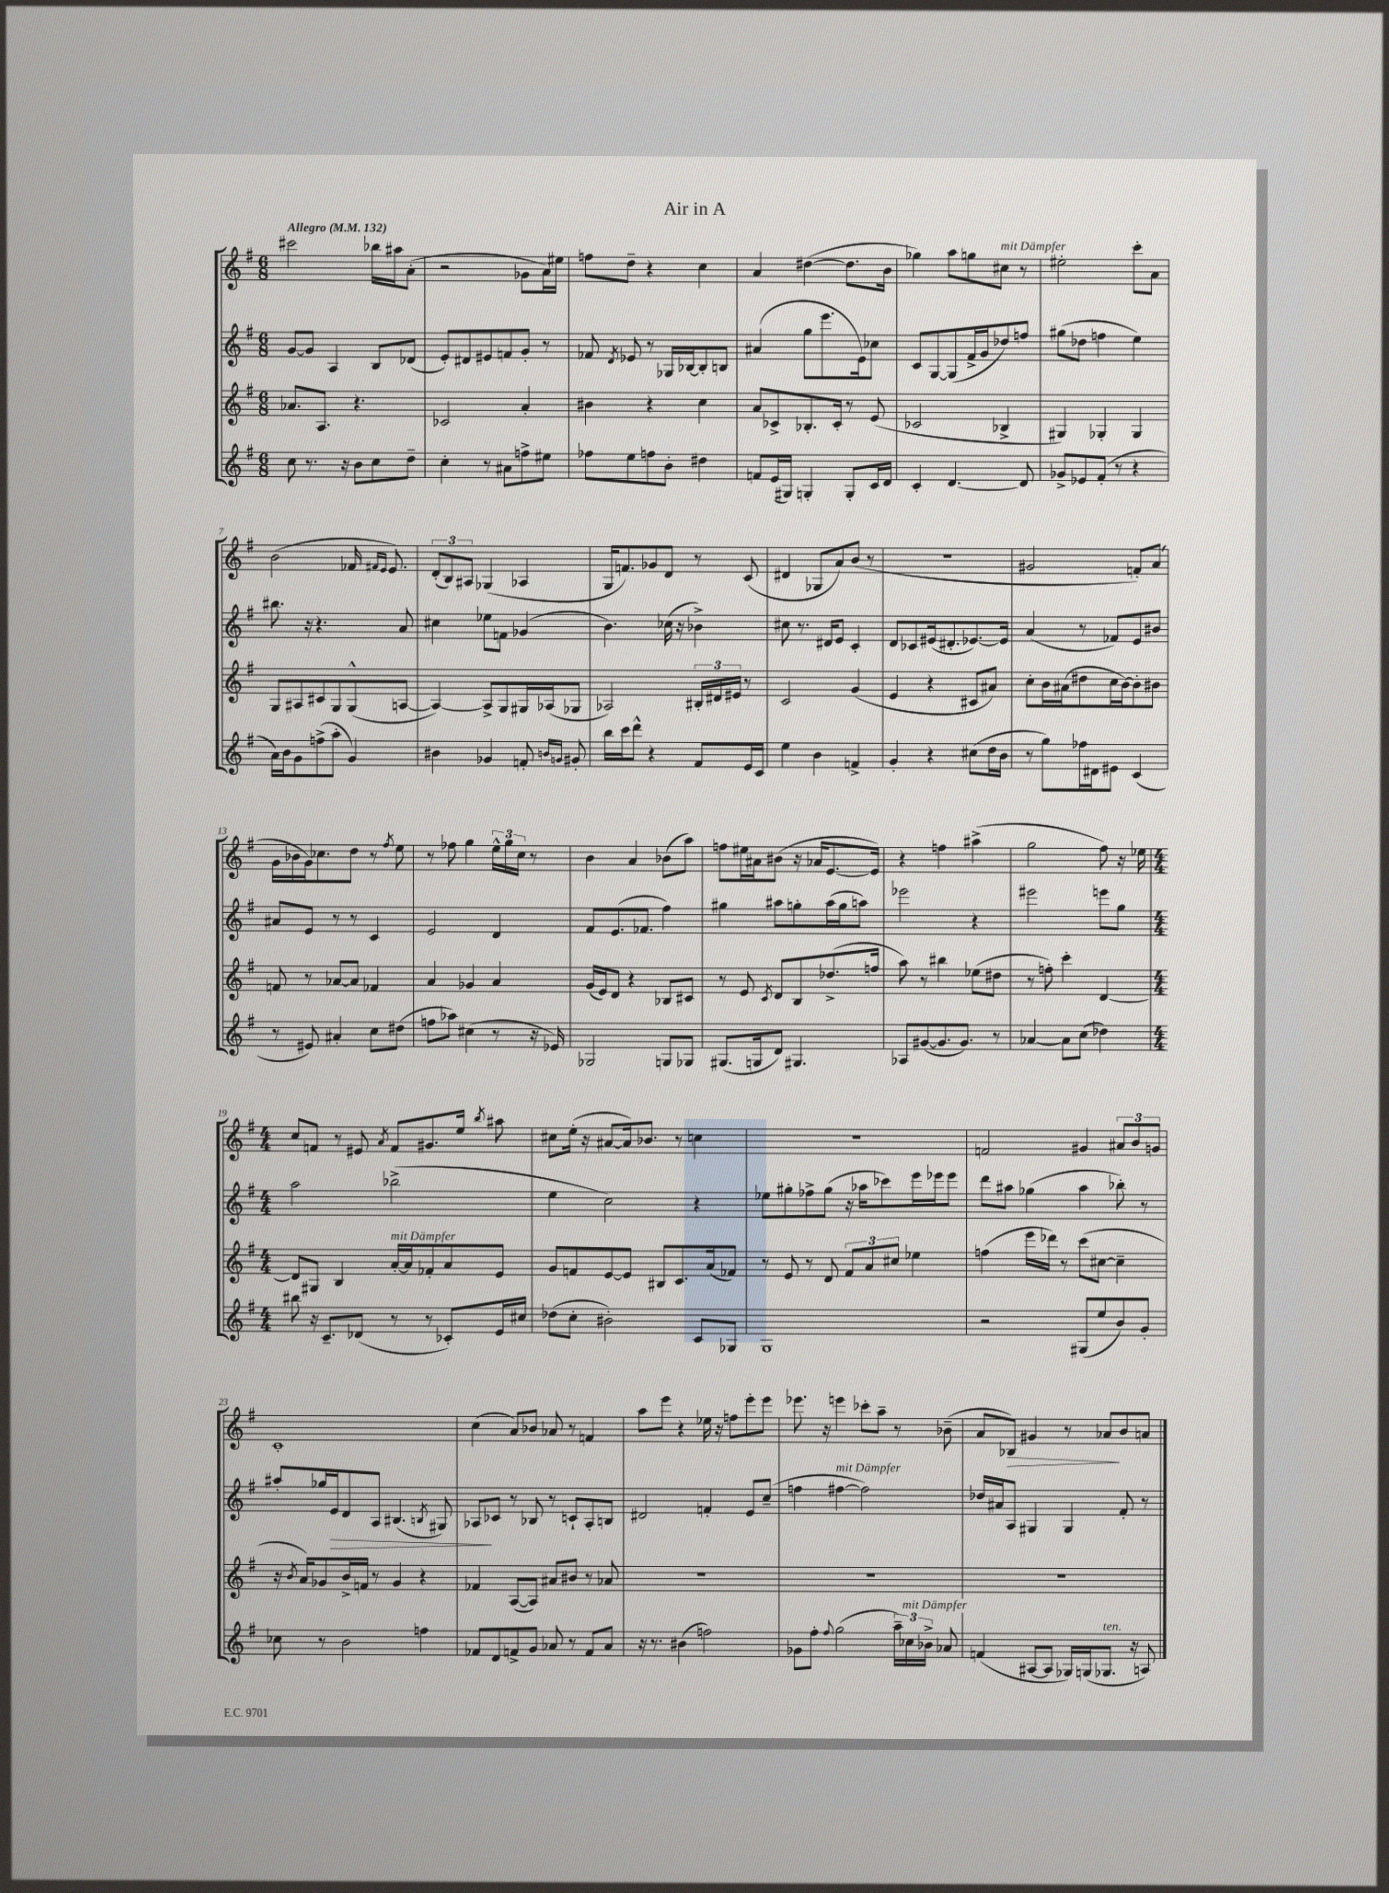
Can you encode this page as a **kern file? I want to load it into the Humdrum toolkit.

**kern	**kern	**kern	**dynam	**kern	**dynam
*part4	*part3	*part2	*part2	*part1	*part1
*staff4	*staff3	*staff2	*staff2	*staff1	*staff1
*clefG2	*clefG2	*clefG2	*	*clefG2	*
*k[f#]	*k[f#]	*k[f#]	*	*k[f#]	*
*M6/8	*M6/8	*M6/8	*	*M6/8	*
*MM132	*MM132	*MM132	*	*MM132	*
=1	=1	=1	=1	=1	=1
!	!	!	!	!LO:TX:a:B:t=Allegro	!
8cc\	8.a-X/L	[8g/L	.	2ccc#X\	.
8.r	.	8g/J]	.	.	.
.	8.A/J	.	.	.	.
.	.	4A/	.	.	.
16r	.	.	.	.	.
8b\L	4.r	.	.	.	.
8cc\	.	8B/L	.	16bb-X\LL	.
.	.	.	.	16aa#X\J	.
8dd~\J	.	(8d-X/J	.	(8a'\J	.
=2	=2	=2	=2	=2	=2
4cc'\	2c-X/	8e'/L)	.	2r	.
.	.	8d#X/	.	.	.
8r	.	8e#X/	.	.	.
8a#X\L	.	8fn/	.	.	.
8ffn^\	4a'/	8g'/J	.	8g-X\L	.
8ee#X\J	.	8r	.	16a\L)	.
.	.	.	.	16ee#X\JJ	.
=3	=3	=3	=3	=3	=3
8ff-X\L	4b#X\	8f-X/	.	8ffn\L	.
.	.	8qd/	.	.	.
8ee\	.	8e-X/	.	8dd~\J	.
8ffn\	4r	8r	.	4r	.
8b'\J	.	16G-X/LL	.	.	.
.	.	[16B-X/J	.	.	.
4dd#X\	4cc\	8B-'/]	.	4cc\	.
.	.	8Bn/J	.	.	.
=4	=4	=4	=4	=4	=4
8fn/L	8a/L	(4a#X/	.	4a/	.
(16e/L	8c-X^/	.	.	.	.
16G#X/JJ)	.	.	.	.	.
4Gn'/	8.B-X'/	8gg\L	.	([4dd#X\	.
.	.	8.eee\	.	.	.
.	16c-'/Jk	.	.	.	.
8G'/L	8r	.	.	8.dd#\L]	.
.	.	16e\k)	.	.	.
16c/L	(8e/	8cc-X\J	.	.	.
16d/JJ	.	.	.	16b\Jk	.
=5	=5	=5	=5	=5	=5
4c'/	2c-X/	8c/L	.	4gg-X\)	.
.	.	[8G/	.	.	.
[4.d/	.	(8G/]	.	8aa\L	.
.	.	16f#^/L	.	8ggn\	.
.	.	16g/J	.	.	.
!	!	!	!	!LO:TX:a:i:t=mit Dämpfer	!
.	4B-X^/	8dd-X/)	.	8cc#X\J	.
8d/]	.	8ffn/J	.	8r	.
=6	=6	=6	=6	=6	=6
8g-X^/L	4G#X/)	(8gg#X\L	.	2ee#X'\	.
8e-X/	.	8dd-X\J	.	.	.
(8f#'/J	4G-X'/	4ffn\	.	.	.
8r	.	.	.	.	.
4r	4G-/	4ee\)	.	8ccc'\L	.
.	.	.	.	8a\J	.
!!LO:LB:g=z
=7	=7	=7	=7	=7	=7
16a\LL)	8G/L	8.bb#X\	.	(2b\	.
16b\J	.	.	.	.	.
8g\	8A#X/	.	.	.	.
.	.	16r	.	.	.
(8ffn^\	8c#X/	4.r	.	.	.
8aa'\J	8G/	.	.	.	.
4g/)	(8G^^/	.	.	16f-X/	.
.	.	.	.	16qqf#X/LL	.
.	.	.	.	16qqe/JJ	.
.	.	.	.	8.e/)	.
.	[8An/J	8a/	.	.	.
=8	=8	=8	=8	=8	=8
4b#X\	4A/_)	4cc#X\	.	(12d'/L	.
.	.	.	.	12B/)	.
.	.	.	.	12A#X/J	.
4g-X/	8A^/L]	8ee-X\L	.	(4G-X/	.
.	8G/	8fn\J	.	.	.
8fn'/	16G#X/L	(4g-X/	.	4A-X/	.
.	(16A-X/J	.	.	.	.
16qqbn/LL	.	.	.	.	.
16qqgn/JJ	.	.	.	.	.
8g#X'/	8G-X/J	.	.	.	.
=9	=9	=9	=9	=9	=9
16bb\LL	2A-X/)	4.b\)	.	16G/KL	.
16ccc\J	.	.	.	8.fn/)	.
8ddd^^\J	.	.	.	.	.
4r	.	.	.	8g-X/	.
.	.	(16cc-X\	.	8d/J	.
.	.	16r	.	.	.
8f#/L	24B#X'/LL	4b-X^\)	.	8r	.
.	24d#X/	.	.	.	.
.	24e#X/JJ	.	.	.	.
16e/L	8r	.	.	(8c/	.
16c/JJ	.	.	.	.	.
=10	=10	=10	=10	=10	=10
4ee\	2c/	8cc#X\	.	4d#X/	.
.	.	8.r	.	.	.
4b\	.	.	.	8G-X/L	.
.	.	16d#X/KL	.	.	.
.	.	8e/J	.	8a/)	.
4fn^/	(4g/	4c'/	.	(8b/J	.
.	.	.	.	8r	.
=11	=11	=11	=11	=11	=11
4g'/	4e/	8d/L	.	2.r	.
.	.	8c-X/	.	.	.
4r	4r	(16e#X/k	.	.	.
.	.	8.d#X'/	.	.	.
(8cc#X\L	8c#X/L	[8.e-X/)	.	.	.
16dd\L	8a#X/J)	.	.	.	.
16b\JJ	.	16e-/Jk]	.	.	.
=12	=12	=12	=12	=12	=12
8r	8cc'\L	(4a/	.	2g#X/	.
8gg\L)	16b\L	.	.	.	.
.	(16a#X\J	.	.	.	.
16ff-X\L	8dd#X\	8r	.	.	.
16d#X\J	.	.	.	.	.
8e#X\J	16cc\L	8f-X/L)	.	.	.
.	[16b\J)	.	.	.	.
(4c/	8b'\]	8e/	.	8fn'/L)	.
.	8b#X\J	8b#X/J	.	(8a/J	.
!!LO:LB:g=z
=13	=13	=13	=13	=13	=13
8r	8fn/	8a#X/L	.	16g\LL	.
.	.	.	.	16b-X\	.
8e#X/)	8r	8e/J	.	16g\J)	.
.	.	.	.	8.cc-X\	.
4a#X'/	[8a-X/L	8r	.	.	.
.	8a-/J]	8r	.	8dd\J	.
8cc\L	4f-X/	4c/	.	8r	.
.	.	.	.	8qff#/	.
(8dd#X\J	.	.	.	8ee\	.
=14	=14	=14	=14	=14	=14
8ffn\L	4a/	2e/	.	8r	.
8aa-X\J)	.	.	.	8ff-X\	.
(4cc#X\	4g-X/	.	.	4gg\	.
8r	4a/	4d/	.	24ee^^\LL	.
.	.	.	.	24gg\	.
.	.	.	.	24cc\JJ	.
16r	.	.	.	8r	.
16e-X/)	.	.	.	.	.
=15	=15	=15	=15	=15	=15
2G-X/	(16g/LL	8f#/L	.	4b\	.
.	16e/J)	.	.	.	.
.	8d/J	(8.e/	.	.	.
.	4r	.	.	4a/	.
.	.	8.f-X/J	.	.	.
8Gn/L	8B-X/L	4ff#\)	.	(8b-X\L	.
8G-X/J	8c#X/J	.	.	8aa\J)	.
=16	=16	=16	=16	=16	=16
(8.G#X/L	8r	4gg#X\	.	8ffn\L	.
.	8e/	.	.	16ee#X\L	.
16Gn/k	.	.	.	16a#X\J	.
.	8qc/	.	.	.	.
8d/J)	8d/L	8aa#X\L	.	(8b#X\J	.
4.G#X/	8B/	8ggn'\	.	16r	.
.	.	.	.	16a-X/KL	.
.	(8.dd-X^/	(16aa#\L	.	[8.e/	.
.	.	16gg\J	.	.	.
.	.	8aan\J)	.	.	.
.	16ffn/Jk	.	.	16e/Jk])	.
=17	=17	=17	=17	=17	=17
8A-X/L	8aa\)	2eee-X\	.	4r	.
([8g#X/	8r	.	.	.	.
8.g#/]	4bb#X\	.	.	4ffn\	.
8.g#/J)	.	.	.	.	.
.	(8ee-X\L	4r	.	(4aa#X^\	.
8r	8dd#X\J	.	.	.	.
=18	=18	=18	=18	=18	=18
[4a-X/	8r	2eee#X\	.	2gg\	.
.	8ffn'\)	.	.	.	.
8a-\L]	4ccc'\	.	.	.	.
(8cc\J	.	.	.	.	.
4dd-X\)	[4d/	8eeen\L	.	8ff#\)	.
.	.	8gg\J	.	16r	.
.	.	.	.	16ee-X\	.
!!LO:LB:g=z
=19	=19	=19	=19	=19	=19
*M4/4	*M4/4	*M4/4	*	*M4/4	*
8bb#X\	8d/L]	2aa\	.	8cc/L	.
16r	8G#X/J	.	.	8fn/J	.
8.c~/L	.	.	.	.	.
.	4B/	.	.	8r	.
(8d-X/J	.	.	.	8e#X/	.
.	.	.	.	8qa/	.
!	!LO:TX:a:i:t=mit Dämpfer	!	!	!	!
8r	[16a'/LL	(2bb-X^\	.	8f/L	.
.	16a/J]	.	.	.	.
8r	8f-X'/	.	.	8.g#X/	.
8c-X'/L)	8a/	.	.	.	.
.	.	.	.	16ee/Jk	.
.	.	.	.	8qbb/	.
16e/L	8e/J	.	.	8aa#X\	.
16cc#X/JJ	.	.	.	.	.
=20	=20	=20	=20	=20	=20
(8dd-X\L	8g/L	4ee\	.	8cc#X\L	.
8cc'\J	8fn/	.	.	(16ee'\Jk	.
.	.	.	.	16r	.
2b#X'\)	[8e/	2cc\)	.	[8a#X/L	.
.	8e/J]	.	.	16a#/k])	.
.	.	.	.	8.b-X/J	.
.	8B#X/L	.	.	.	.
.	8.c/	.	.	8r	.
8c/L	.	4r	.	4ccn\	.
.	(16a/k	.	.	.	.
8G-X/J	8f-X/J)	.	.	.	.
=21	=21	=21	=21	=21	=21
1G	8r	8ee-X\L	.	1r	.
.	8e/	8gg#X'\	.	.	.
.	8r	8ff-X^\	.	.	.
.	8d/	(8gg#\J	.	.	.
.	12f#/L	16r	.	.	.
.	.	16aa-X\KL	.	.	.
.	12a/	.	.	.	.
.	.	8ccc-X\)	.	.	.
.	12cc#X/J	.	.	.	.
.	4ee-X\	16eee\L	.	.	.
.	.	16eee-X\J	.	.	.
.	.	8eee-\J	.	.	.
=22	=22	=22	=22	=22	=22
2r	(4ffn\	8ddd\L	.	2fn/	.
.	.	8aa#X\J	.	.	.
.	16eee\LL	(4gg-X\	.	.	.
.	16ddd-X\JJ)	.	.	.	.
.	8r	.	.	.	.
(8G#X/L	(8ccc\L	4aa#\	.	4g#X/	.
8ee/	[8cc#X\J	.	.	.	.
8b/)	4cc#~\]	8bb-X'\)	.	12a#X/L	.
.	.	.	.	12b/	.
8g'/J	.	8r	.	.	.
.	.	.	.	12gn/J	.
!!LO:LB:g=z
=23	=23	=23	=23	=23	=23
8cc-X\	16r	8aa#X'/L	.	1c'	.
.	8qb/	.	.	.	.
.	16a/KL)	.	.	.	.
8r	8g-X/	16gg-X/L	.	.	.
!	!	!	!LO:HP:b	!	!
.	.	16e/J	>	.	.
2b\	16b^/L	8d/	.	.	.
.	16fn/JJ	.	.	.	.
.	8r	8A/J	.	.	.
.	4g-/	(4.B#X/	.	.	.
4ffn\	4r	.	.	.	.
.	.	8qBn/	.	.	.
.	.	8G#X/)	.	.	.
=24	=24	=24	=24	=24	=24
8f-X/L	4f-X/	8A-X/L	.	(4cc\	.
8d/	.	8c-X/J	]	.	.
8fn^/	([8A/L	8r	.	8a/L)	.
8g/J	8A/J])	8B-X/	.	8b-X/J	.
8a-X/	8a#X/L	8r	.	8a-X/	.
8r	8b#X/J	8cn`/L	.	8r	.
8f/L	8r	8A-'/	.	4fn/	.
8a-/J	8a-X/	8Bn/J	.	.	.
=25	=25	=25	=25	=25	=25
16r	1r	2d#X/	.	8aa\L	.
8.r	.	.	.	.	.
.	.	.	.	8eee\J	.
(4b#X\	.	.	.	4r	.
2ffn\)	.	4fn'/	.	16ee-X\	.
.	.	.	.	16r	.
.	.	.	.	8ffn\L	.
.	.	8e/L	.	8eee'\	.
.	.	(8cc~/J	.	8eee\J	.
=26	=26	=26	=26	=26	=26
8g-X\L	1r	4ffn\	.	8.eee-X\	.
8ff#'\J	.	.	.	.	.
.	.	.	.	16r	.
8qqff#/	.	.	.	.	.
!	!	!LO:TX:a:i:t=mit Dämpfer	!	!	!
(2gg\	.	[4ff#X\	.	4eeen\	.
.	.	2ff#\])	.	8ccc-X'\L	.
.	.	.	.	8aa~\J	.
24aa~\LL)	.	.	.	8r	.
!LO:TX:a:i:t=mit Dämpfer	!	!	!	!	!
24cc-X\	.	.	.	.	.
24b-X^\JJ	.	.	.	.	.
8a-X/	.	.	.	(8b-X~\	.
=27	=27	=27	=27	=27	=27
(4fn/	1r	16dd-X/LL	.	8a/L	.
.	.	16a#X/J	.	.	.
!	!	!	!	!	!LO:HP:b
.	.	8A/J	.	8B-X/J)	>
[8A#X/L	.	4G#X/	.	4g#X/	.
8A#/J]	.	.	.	.	.
16G-X/LL)	.	4G#/	.	8r	.
(16Gn/J	.	.	.	.	.
!LO:TX:a:i:t=ten.	!	!	!	!	!
8.G-X/J	.	.	.	8a-X/L	.
.	.	8f#'/	.	8b/	]
16r	.	.	.	.	.
8An/)	.	8r	.	8an/J	.
==	==	==	==	==	==
*-	*-	*-	*-	*-	*-
